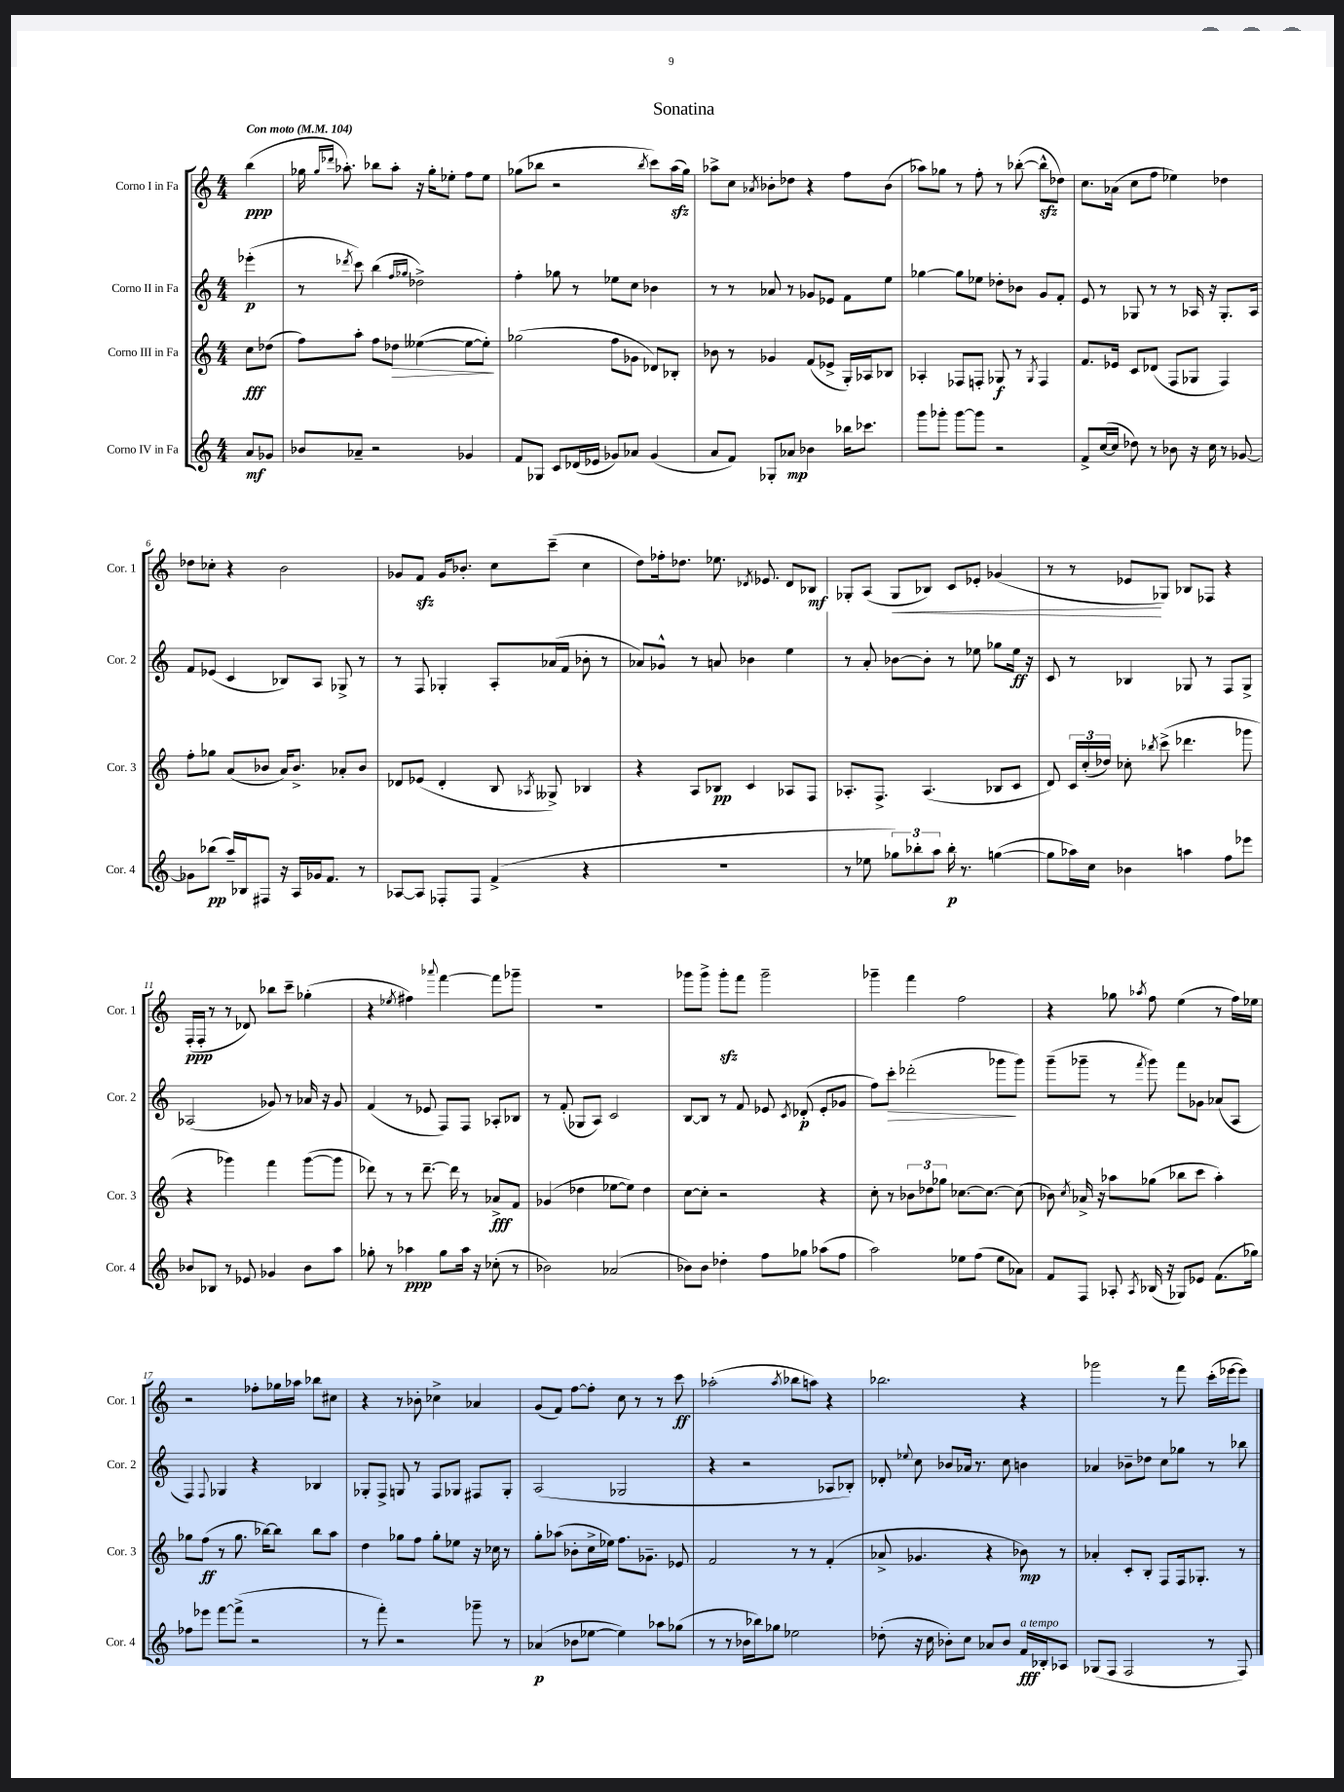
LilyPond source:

\header { title = "Sonatina" }
<<
\new StaffGroup <<
\new Staff = "s0" \with { instrumentName = "Corno I in Fa" shortInstrumentName = "Cor. 1" } {
    \clef treble \key c \major \numericTimeSignature \time 4/4 \partial 4 \tempo "Con moto" 4 = 104
    \autoBeamOff b''4\ppp( |
    ges''16 \grace { ges''16[ des'''16] } aes''8.-.) bes''8[ aes''8]-. r16 ges''16[-. ees''8]-. f''8[ ees''8] |
    ges''8[( bes''8] r2 \acciaccatura { bes''8 } c'''8[) a''16\sfz( ges''16]) |
    aes''8[-> c''8] \acciaccatura { aes'8 } bes'8[-. des''8] r4 f''8[ bes'8]( |
    aes''8[) ges''8] r8 f''8-. r8 bes''8~-.( bes''8[-^\sfz des''8]) |
    c''8.[ aes'16]( c''8[ f''8] ees''4) des''4 |
    des''8[ ces''8]-. r4 b'2 |
    ges'8[ f'8]\sfz ges'16[ bes'8.]-. c''8[ c'''8]--( c''4 |
    d''8[) fes''16-. des''8.] ees''8. \acciaccatura { des'8 } ees'8. des'8[ bes8]\mf |
    ges8[-. a8]( ges8[\< bes8]) c'8[ ees'8]-. ges'4( |
    r8 r8 ees'8[\! ges8]) bes8[ fes8] r4 |
    f16[-.\ppp( f16]-. r8 r8 des'8) bes''8[ c'''8]-- ges''4-.( |
    r4 \acciaccatura { ees''8 } fis''4) \appoggiatura { aes'''8 } f'''4~ f'''8[ ges'''8]-- |
    R1 |
    ges'''8[ ges'''8]-> ges'''8[-.\sfz f'''8] ges'''2-- |
    ges'''4-- f'''4 f''2 |
    r4 ges''8 \acciaccatura { aes''8 } f''8 e''4( r8 f''16[) ees''16] |
    r2 fes''8[-. ges''16 aes''16] bes''8[ cis''8] |
    r4 r8 bes'8-. ces''4-> aes'4 |
    g'8[( f'8]) f''8[~ f''8]-. c''8 r8 r8 c'''8\ff |
    aes''2-.( \acciaccatura { aes''8 } bes''8[ a''8]) r4 |
    bes''2. r4 |
    ges'''2 r8 f'''8 c'''16[-.( ees'''16~ ees'''8]) \bar "|." |
}
\new Staff = "s1" \with { instrumentName = "Corno II in Fa" shortInstrumentName = "Cor. 2" } {
    \clef treble \key c \major \numericTimeSignature \time 4/4 \partial 4
    \autoBeamOff ees'''4-.\p( |
    r8 \acciaccatura { des'''8 } c'''8) b''4( \grace { f''16[ ges''16] } des''2->) |
    f''4-. ges''8 r8 ees''8[ c''8] bes'4 |
    r8 r8 aes'8 r8 ges'8[ ees'8] f'8[ e''8] |
    ges''4~ ges''8[ ees''8] des''8[-. bes'8] g'8[ f'8]-. |
    e'8 r8 ges8 r8 r8 aes16 r16 ges8.[-. aes16] |
    f'8[ ees'8]( c'4 bes8[) a8] ges8-> r8 |
    r8 f8 ges4-. a8[-. aes'16( f'16] bes'8-. r8 |
    aes'8[) ges'8]-^ r8 a'8 bes'4 e''4 |
    r8 a'8-. bes'8[~ bes'8]-. r8 ees''8 ges''8[ ees''16]\ff r16 |
    c'8 r8 bes4 ges8 r8 f8[ ges8]-> |
    aes2( ges'8) r8 aes'16 r16 ges'8 |
    f'4( r8 ees'8 f8[) f8] aes8[-. bes8] |
    r8 f'8-.( ges8[ a8]) c'2 |
    b8[~ b8] r8 f'8 ees'8 \acciaccatura { c'8 } des'8-.\p( ees'8[-. ges'8] |
    f''8[) c'''8]-.\> des'''2-.( ges'''8[\! ges'''8]) |
    g'''8[--( ges'''8]-- r8 \acciaccatura { f'''8 } ges'''8) f'''8[ ges'8] aes'8[( a8] |
    f4) \appoggiatura { f8 } ges4 r4 bes4 |
    ges8[-. f8]-> g8 r8 f8[ ges8] fis8[ ges8]-. |
    a2( ges2 |
    r4 r2 aes8[ bes8]-.) |
    des'8-. \appoggiatura { ees''8 } c''8 bes'8[ aes'16] r8. c''8 b'4 |
    aes'4 bes'8[-- des''8] c''8[ ges''8] r8 bes''8 \bar "|." |
}
\new Staff = "s2" \with { instrumentName = "Corno III in Fa" shortInstrumentName = "Cor. 3" } {
    \clef treble \key c \major \numericTimeSignature \time 4/4 \partial 4
    \autoBeamOff c''8[\fff des''8]( |
    f''8[) a''8]-. f''8[ des''8]\> eeses''4~( eeses''8[~ eeses''8]-.\!) |
    ges''2( f''8[ ges'8] des'8[) bes8]-. |
    bes'8 r8 ges'4 f'8[( ees'8]-> g16[-.) aes16 bes8] |
    aes4-. fes8[ f8]-. ges8\f r8 \acciaccatura { ges8 } f4 |
    f'8.[ ees'16] c'8[ des'8]( f8[ ges8] f4) |
    f''8[-. ges''8] a'8[( bes'8] a'16[) bes'8.]-> aes'8[-. bes'8] |
    des'8[ ees'8]( des'4-. b8 \acciaccatura { aes8 } geses8->) bes4 |
    r4 a8[ bes8]\pp c'4 aes8[ f8] |
    aes8.[-. f8.]-> aes4.( bes8[ c'8] |
    d'8) \tuplet 3/2 { c'16[ c''16-.( des''16]) } ces''8-. \acciaccatura { bes''8 } c'''8->( des'''4. ges'''8 |
    r4 ges'''4) f'''4 ges'''8[~( ges'''8] |
    des'''8) r8 r8 des'''8.~-- des'''16 r8 aes'8[->\fff f'8] |
    ges'4( des''4 ees''8[~ ees''8]) des''4 |
    c''8[~ c''8]-. r2 r4 |
    c''8-. r8 \tuplet 3/2 { bes'8[ des''8 ges''8] } ces''8.[~ ces''8.]~ ces''8( |
    bes'8) \acciaccatura { c''8 } aes'16-> r16 aes''8[ ges''8]( bes''8[ c'''8] aes''4-.) |
    ges''8[ f''8]\ff( r8 ges''8. bes''16[~) bes''8] bes''8[ a''8] |
    d''4 ges''8[ f''8] ges''8[-. ees''8] r16 ces''16 r8 |
    g''8[-. aes''8]( bes'8[-. c''16-> ees''16]) f''8.[ ges'8.]-- ees'8 |
    f'2 r8 r8 f'4-.( |
    aes'8-> ges'4. r4 bes'8\mp) r8 |
    aes'4-. c'8[-. b8]-. f8[ f16 ges8.]-. r8 \bar "|." |
}
\new Staff = "s3" \with { instrumentName = "Corno IV in Fa" shortInstrumentName = "Cor. 4" } {
    \clef treble \key c \major \numericTimeSignature \time 4/4 \partial 4
    \autoBeamOff a'8[\mf ges'8] |
    bes'8[ aes'8]-- r2 ges'4 |
    f'8[ ges8] c'8[ des'16( ees'16] ges'8[) aes'8] ges'4( |
    a'8[ f'8]) ges8[-. aes'8]\mp bes'4 bes''16[ ces'''8.] |
    g'''8[ ges'''8]-. ges'''8[~ ges'''8] r2 |
    f'8[-> c''16~( c''16] des''8) r8 bes'8 r16 c''16 r8 ges'8~ |
    ges'8[ bes''8]\pp( a''16[--) bes16 fis8] r16 a16[ ges'16 f'8.] r8 |
    aes8[~ aes8] fes8[-. fes8] f'4->( r4 |
    R1 |
    r8 ees''8 \tuplet 3/2 { ges''8[) bes''8-. a''8] } bes''16-.\p r8. g''4~( |
    g''8[ aes''16) c''16] bes'4 a''4 f''8[ ees'''8] |
    bes'8[ bes8] r8 ees'8 ges'4 bes'8[ a''8] |
    ges''8-. r8 aes''4\ppp ges''8[ aes''16] r16 ces''8-.( r8 |
    bes'2) aes'2( |
    bes'8[) bes'8] des''4-. f''8[ ges''8] aes''8[( f''8] |
    a''2) ees''8[ f''8]( ees''8[ aes'8]) |
    f'8[ f8] aes8-. \acciaccatura { aes8 } bes16( r16 ges8[) ees'8] f'8.[( ges''16]) |
    fes''8[ ees'''8] f'''8[~ f'''8]->( r2 |
    r8 f'''8-.) r2 ges'''8-- r8 |
    aes'4\p( bes'8[ ees''8]~ ees''4) aes''8[ ges''8]( |
    r8 r8 bes'16[ bes''16) ges''8] ees''2 |
    des''8-.( r16 c''16 bes'8[-.) c''8] aes'8[ bes'8] f'16[\fff^\markup { \italic "a tempo" } bes16-. aes8] |
    ges8[( f8] f2 r8 f8) \bar "|." |
}
>>
>>
